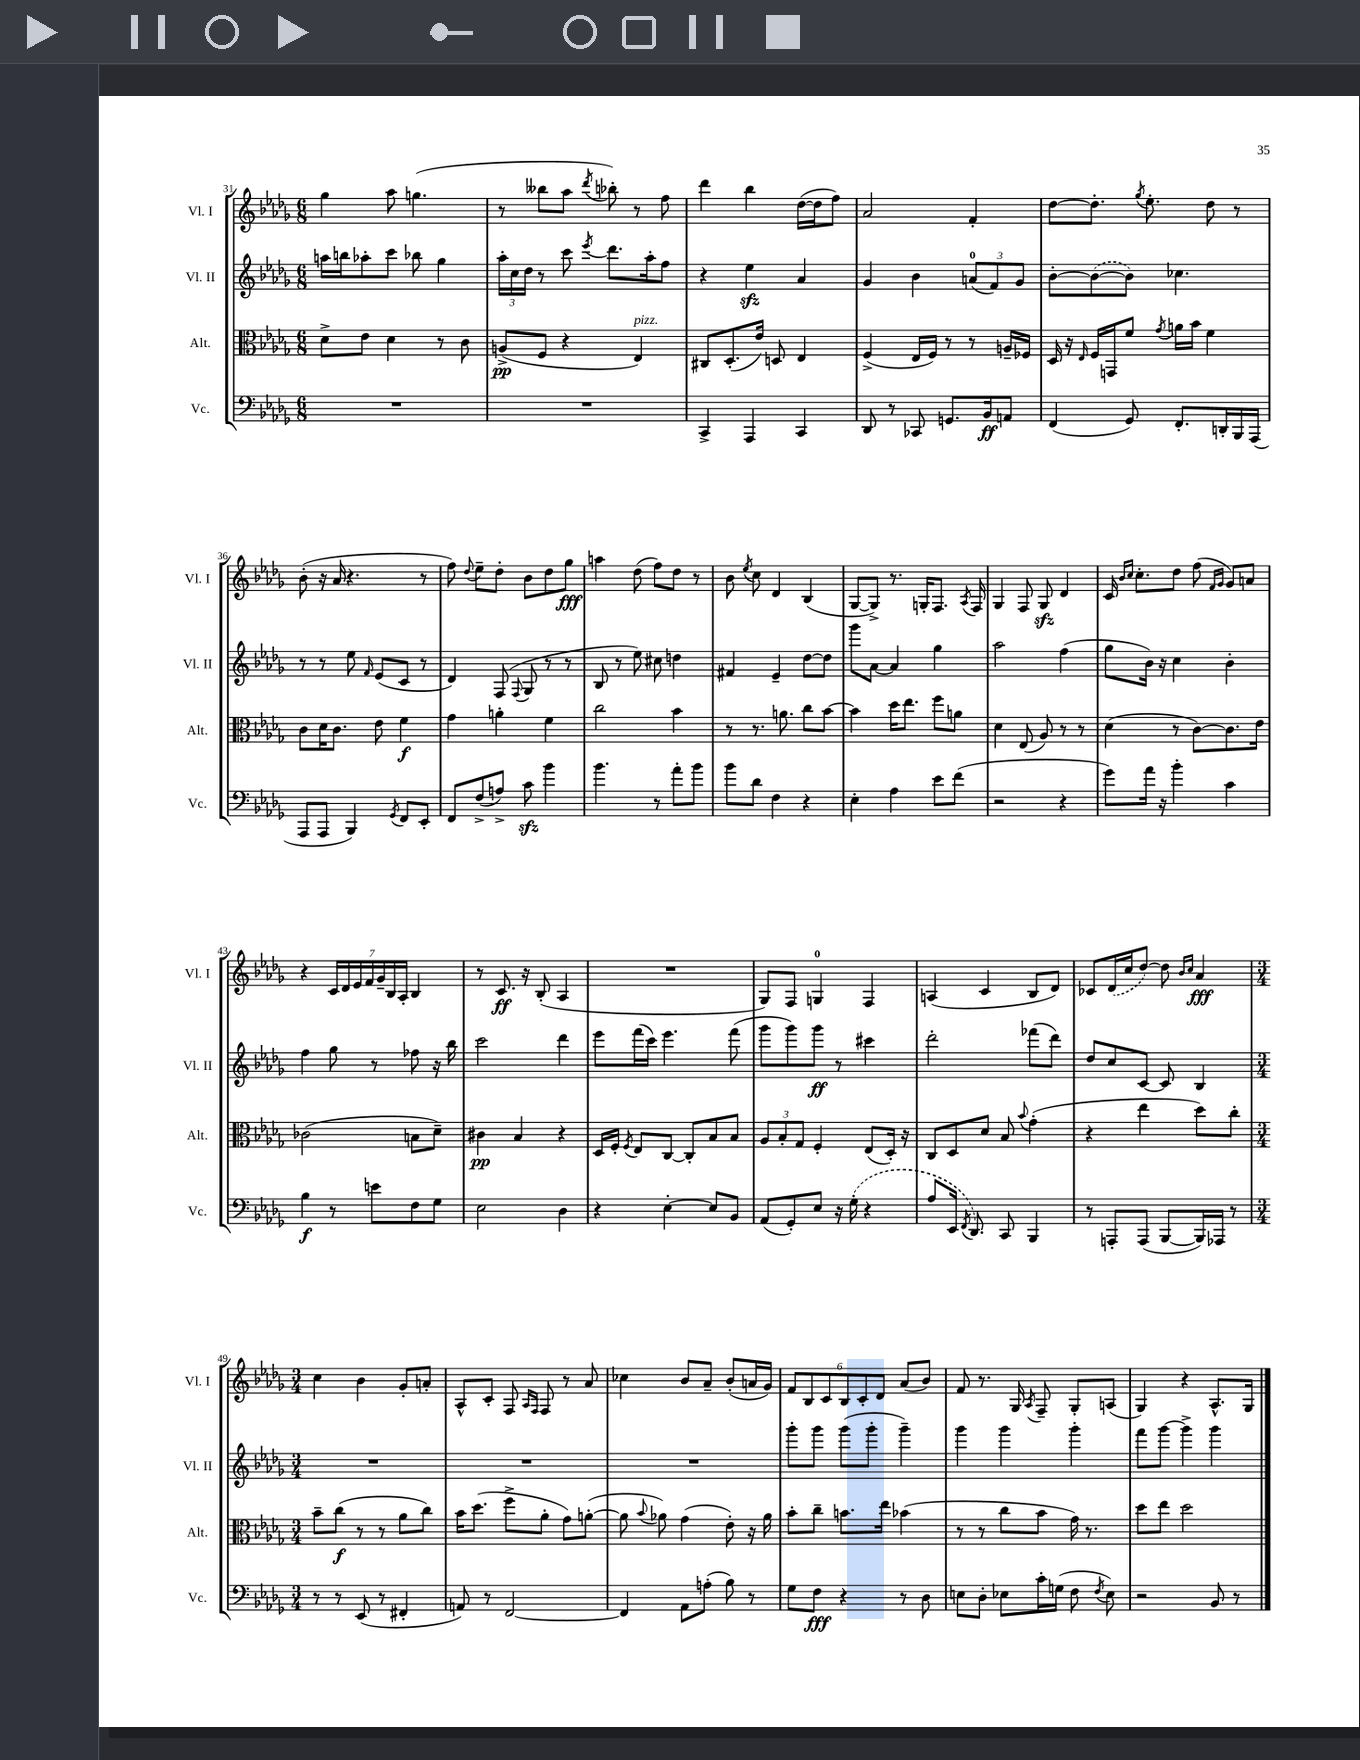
<<
\new StaffGroup <<
\new Staff = "s0" \with { instrumentName = "Vl. I" shortInstrumentName = "Vl. I" } {
    \clef treble \key des \major \numericTimeSignature \time 6/8
    \autoBeamOff ges''4 aes''8 g''4.( |
    r8 beses''8[ aes''8] \acciaccatura { des'''8 } bes''8-.) r8 f''8 |
    des'''4 bes''4 des''16[~( des''16 f''8]) |
    aes'2 f'4-. |
    des''8[~ des''8.]-. \acciaccatura { ges''8 } ees''8.-. des''8 r8 |
    bes'8-.( r16 aes'16 r4. r8 |
    f''8) \appoggiatura { des''8 } ees''8[-- des''8]-. bes'8[ des''8 ges''8]\fff |
    a''4 des''8( f''8[) des''8] r8 |
    bes'8 \acciaccatura { ees''8 } c''8 des'4 bes4( |
    ges8[~ ges8]->) r8. g16[-. f8.] \acciaccatura { aes8 } f16 |
    ges4 f8 ges8\sfz des'4 |
    c'16 \grace { bes'16[ c''16] } c''8.[-. des''8] f''8( \grace { f'16[ ges'16] } ges'8[) a'8] |
    r4 \tuplet 7/4 { c'16[ des'16 ees'16 f'16 ges'16-- bes16 aes16]-. } bes4 |
    r8 c'8.\ff r16 bes8-.( aes4 |
    R2. |
    ges8[) f8] g4-0 f4 |
    a4( c'4 bes8[ des'8]) |
    ces'8[ \once \slurDashed des'16( c''16 des''8]~) des''8 \grace { bes'16[ c''16] } aes'4\fff |
    \numericTimeSignature \time 3/4 c''4 bes'4 ges'8[-. a'8]-. |
    aes8[-^ c'8]-. f8 \grace { aes16[ f16] } f8 r8 aes'8 |
    ces''4 bes'8[ aes'8]-- bes'8[-.( a'16 ges'16]) |
    \tuplet 6/4 { f'8[ bes8 c'8 bes8 c'8-. des'8] } aes'8[( bes'8]) |
    f'8 r8. ges16 \acciaccatura { aes8 } f8-- ges8[-. a8]( |
    ges4) r4 aes8.[-^ ges16] \bar "|." |
}
\new Staff = "s1" \with { instrumentName = "Vl. II" shortInstrumentName = "Vl. II" } {
    \clef treble \key des \major \numericTimeSignature \time 6/8
    \autoBeamOff a''16[ b''16 aes''8-. c'''8] bes''8 ges''4 |
    \tuplet 3/2 { aes''16[-. c''16 des''16] } r8 c'''8 \acciaccatura { ees'''8 } des'''8.[ aes''16-. f''8] |
    r4 ees''4\sfz aes'4 |
    ges'4 bes'4 \tuplet 3/2 { a'8[-0( f'8) ges'8] } |
    bes'8[~-. \once \slurDashed bes'8~( bes'8]) ces''4. |
    r8 r8 ees''8 \grace { f'16 } ees'8[( c'8] r8 |
    des'4) f8( \appoggiatura { f8 } ges8 r8 r8 |
    bes8 r8 ees''8) cis''8 d''4 |
    fis'4 ees'4-- des''8[~ des''8] |
    ges'''8[ aes'8]~ aes'4 ges''4 |
    aes''2 f''4( |
    ges''8[ bes'16]) r16 c''4 bes'4-. |
    f''4 ges''8 r8 fes''8 r16 bes''16 |
    c'''2 des'''4 |
    ees'''8[ f'''16( c'''16]) ees'''4. f'''8( |
    ges'''8[ ges'''8) ges'''8]\ff r8 cis'''4 |
    des'''2-. fes'''8[( des'''8]) |
    des''8[ c''8 c'8]~ c'8 bes4 |
    \numericTimeSignature \time 3/4 R2. |
    R2. |
    R2. |
    ges'''8[-. ges'''8] ges'''8[( ges'''8]-. ges'''4--) |
    ges'''4 ges'''4 ges'''4-. |
    f'''8[ ges'''8]~ ges'''4-> ges'''4 \bar "|." |
}
\new Staff = "s2" \with { instrumentName = "Alt." shortInstrumentName = "Alt." } {
    \clef alto \key des \major \numericTimeSignature \time 6/8
    \autoBeamOff des'8[-> ees'8] des'4 r8 c'8 |
    a8[->\pp( f8] r4 ees4^\markup { \italic "pizz." }) |
    cis8[ des8.-.( ees'16]) d8 ees4 |
    f4->( ees16[ f16]) r8 r8 a16[-- fes16] |
    des16 r16 \grace { ees16 } f16[ g,16 f'8] \acciaccatura { ges'8 } a'16[ bes'16] f'4 |
    c'8[ des'16 c'8.] ees'8 f'4\f |
    ges'4 a'4-. f'4 |
    c''2 bes'4 |
    r8 r8. a'8. c''8[ bes'8]~ |
    bes'4 des''16[ ees''8.] f''8[ a'8] |
    des'4 ees8( aes8) r8 r8 |
    des'4( r8 c'8[~) c'8. ees'16] |
    ces'2( b8[ des'8]--) |
    cis'4\pp bes4 r4 |
    des16[ f16]-. \acciaccatura { f8 } ees8[ c8]~ c8[-. bes8 bes8] |
    \tuplet 3/2 { aes8[ bes8-. ges8] } f4-. ees8[( des16]-.) r16 |
    c8[ des8 des'8] bes8 \appoggiatura { bes'8 } ges'4-.( |
    r4 ees''4 des''8[) c''8]-. |
    \numericTimeSignature \time 3/4 bes'8[-- c''8]\f( r8 r8 aes'8[ c''8]) |
    bes'16[ des''8.]( f''8[-> aes'8]-. ges'8[) a'8]~-.( |
    a'8 \appoggiatura { bes'8 } aes'8) ges'4( ees'8-.) r16 aes'16 |
    bes'8[-. c''8]-- b'8.[ ees''16] bes'4( |
    r8 r8 c''8[ bes'8] ges'16) r8. |
    des''8[ ees''8] des''2 \bar "|." |
}
\new Staff = "s3" \with { instrumentName = "Vc." shortInstrumentName = "Vc." } {
    \clef bass \key des \major \numericTimeSignature \time 6/8
    \autoBeamOff R2. |
    R2. |
    c,4-> aes,,4 c,4 |
    des,8 r8 ces,8 g,8.[ bes,16\ff a,8] |
    f,4( ges,8) f,8.[-. d,16-. bes,,16 aes,,16]( |
    aes,,8[ aes,,8] bes,,4) \acciaccatura { ges,8 } f,8[ ees,8]-. |
    f,8[ f8->( a8]->) c'8\sfz bes'4 |
    bes'4. r8 aes'8[-. bes'8] |
    bes'8[ des'8] f4 r4 |
    ees4-. aes4 ees'8[ f'8]( |
    r2 r4 |
    ges'8[) aes'16] r16 bes'4-. c'4 |
    bes4\f r8 e'8[ f8 ges8] |
    ees2 des4 |
    r4 ees4~-. ees8[ bes,8] |
    aes,8[( ges,8-.) ees8] r16 \once \slurDashed ges16-.( r4 |
    aes8[ ees,16] \acciaccatura { f,8 } des,8.) c,8 bes,,4 |
    r8 a,,8[-. a,,8]( bes,,8[~ bes,,16) aes,,16] r8 |
    \numericTimeSignature \time 3/4 r8 r8 ees,8( r8 fis,4-. |
    a,8) r8 f,2~ |
    f,4 aes,8[ a8]-.( bes8) r8 |
    ges8[ f8]\fff r4 r8 des8 |
    e8[ des8]-. ees8[ c'16-. g16]( f8 \acciaccatura { f8 } ees8) |
    r2 bes,8 r8 \bar "|." |
}
>>
>>
\layout { \context { \Score currentBarNumber = #31 } }
